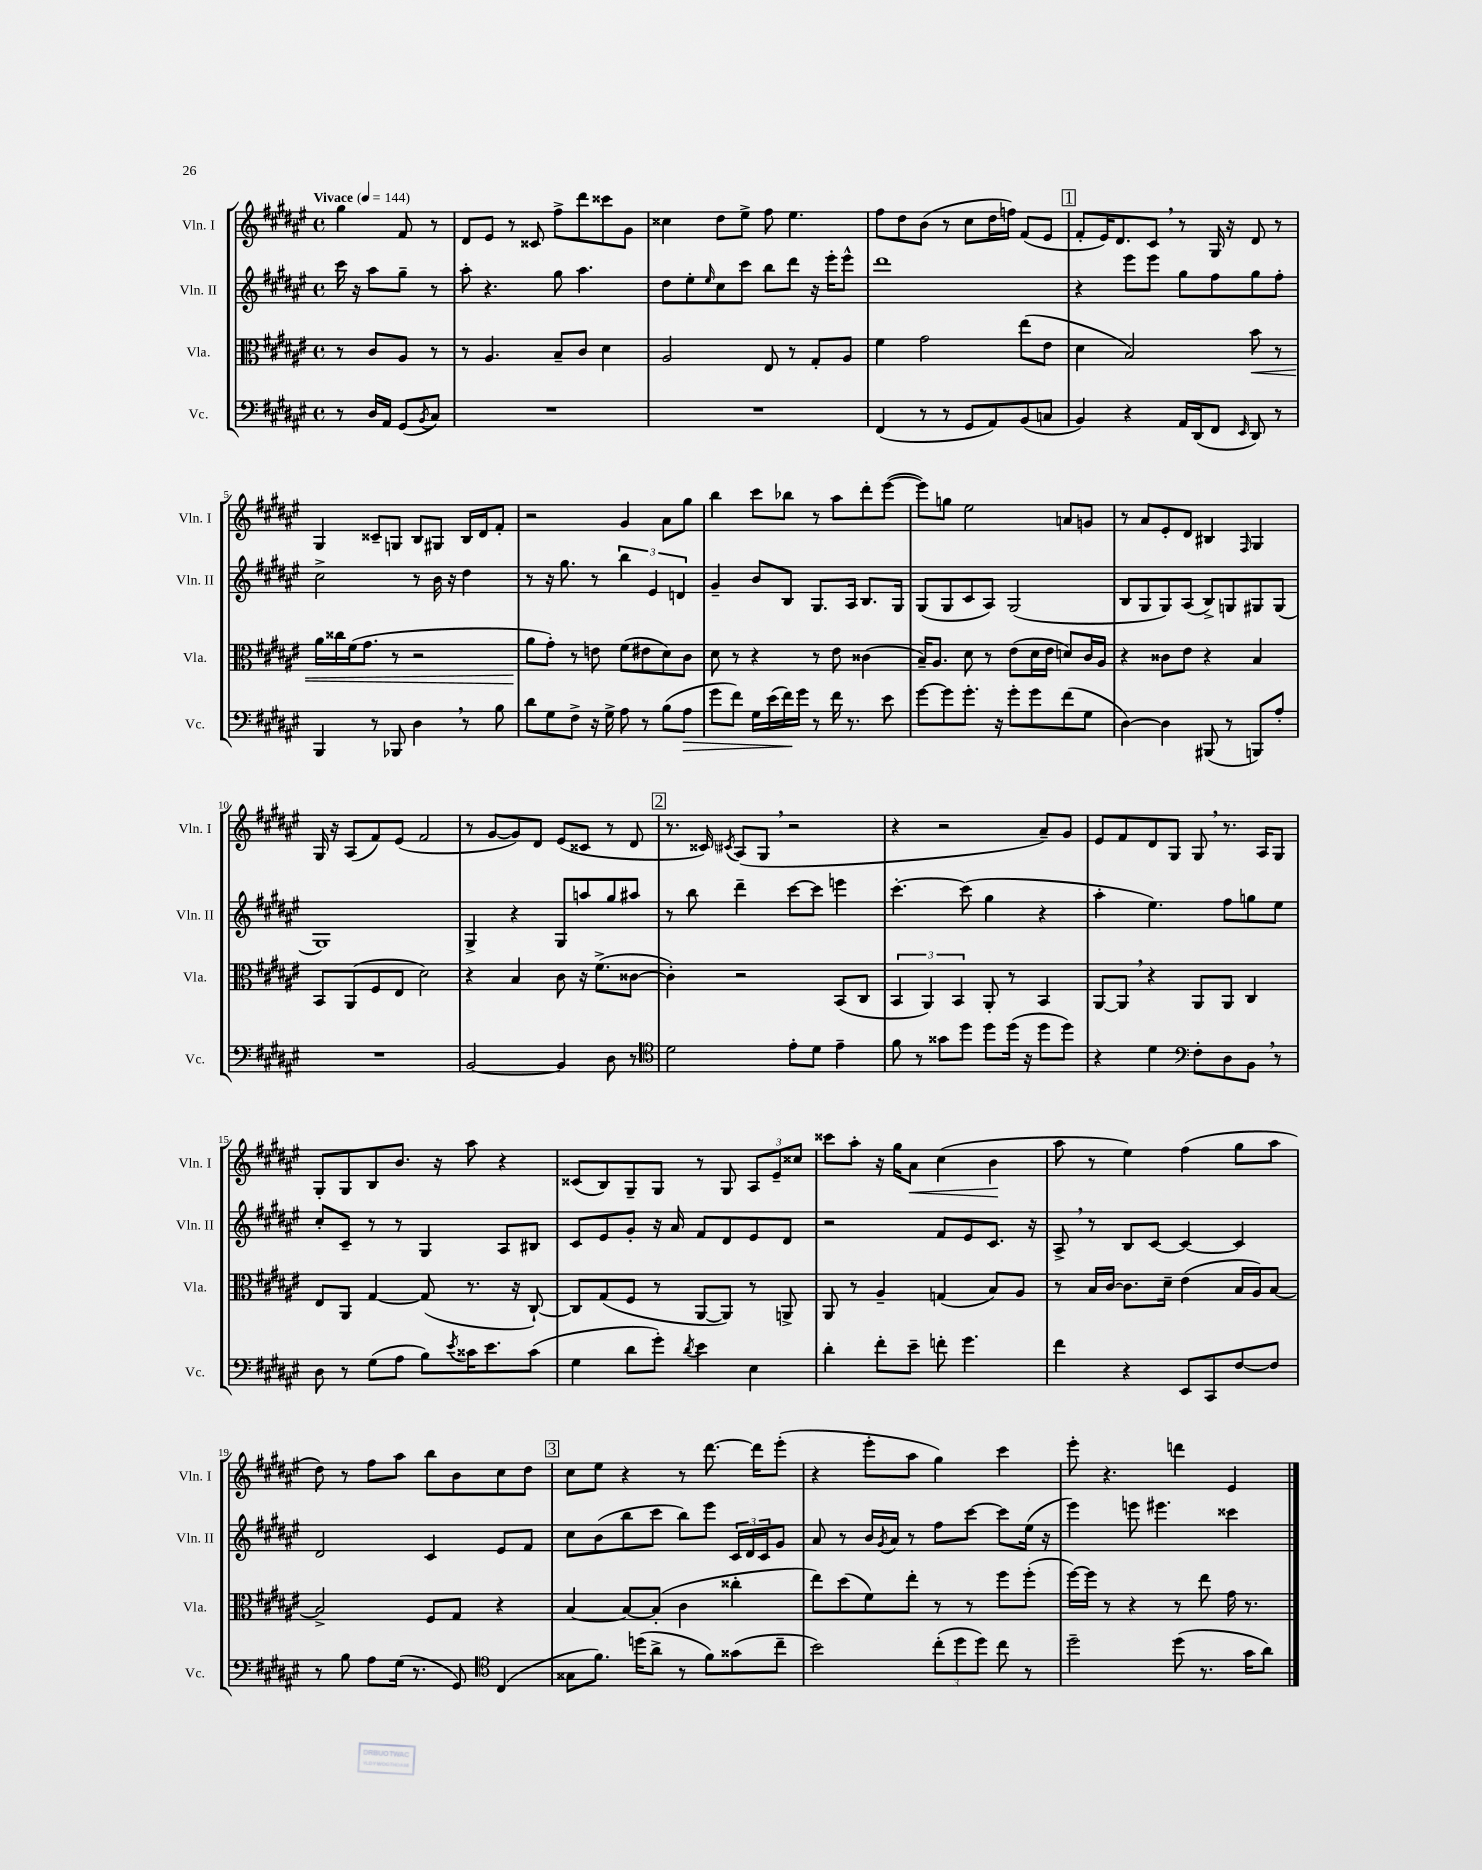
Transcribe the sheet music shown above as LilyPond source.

<<
\new StaffGroup <<
\new Staff = "s0" \with { instrumentName = "Vln. I" shortInstrumentName = "Vln. I" } {
    \clef treble \key fis \major \defaultTimeSignature \time 4/4 \partial 2 \tempo "Vivace" 4 = 144
    gis''4 fis'8 r8 |
    dis'8 eis'8 r8 cisis'8 fis''8-> dis'''8 cisis'''8 gis'8 |
    cisis''4 dis''8 eis''8-> fis''8 eis''4. |
    fis''8 dis''8 b'8( r8 cis''8 dis''16 f''16) fis'8( eis'8 |
    \mark \markup { \box "1" } fis'8-. eis'16) dis'8. cis'8 \breathe r8 gis16 r16 dis'8 r8 |
    gis4 cisis'8-- g8 b8 gis8 b16 dis'16 fis'8-. |
    r2 gis'4 ais'8 gis''8 |
    b''4 cis'''8 bes''8 r8 ais''8 dis'''8-. eis'''8~( |
    eis'''8) g''8 eis''2 a'8 g'8 |
    r8 ais'8 eis'8-. dis'8 bis4 \grace { fis16 } gis4 |
    gis16 r16 ais8( fis'8) eis'8( fis'2 |
    r8 gis'8~ gis'8) dis'8 eis'8( cisis'8 r8 dis'8 |
    \mark \markup { \box "2" } r8. cisis'16) \acciaccatura { cis'8 } ais8( gis8 \breathe r2 |
    r4 r2 ais'8--) gis'8 |
    eis'8 fis'8 dis'8 gis8 gis8 \breathe r8. ais16 gis8 |
    gis8-. gis8 b8 b'8. r16 ais''8 r4 |
    cisis'8( b8) gis8-- gis8 r8 gis8 \tuplet 3/2 { ais8 eis'8-- cisis''8 } |
    cisis'''8 ais''8-. r16 gis''16 ais'8\< cis''4( b'4\! |
    ais''8 r8 eis''4) fis''4( gis''8 ais''8 |
    dis''8) r8 fis''8 ais''8 b''8 b'8 cis''8 dis''8 |
    \mark \markup { \box "3" } cis''8 eis''8 r4 r8 dis'''8.~ dis'''16 eis'''8-.( |
    r4 eis'''8-. ais''8 gis''4) cis'''4 |
    eis'''8-. r4. d'''4 eis'4 \bar "|." |
}
\new Staff = "s1" \with { instrumentName = "Vln. II" shortInstrumentName = "Vln. II" } {
    \clef treble \key fis \major \defaultTimeSignature \time 4/4 \partial 2
    cis'''16 r16 ais''8 gis''8-- r8 |
    ais''8-. r4. gis''8 ais''4. |
    dis''8 eis''8-. \grace { eis''16 } cis''8 cis'''8 b''8 dis'''8 r16 eis'''16-. eis'''8-^ |
    dis'''1 |
    \mark \markup { \box "1" } r4 eis'''8 eis'''8 gis''8 fis''8 gis''8 fis''8-. |
    cis''2-> r8 b'16 r16 dis''4 |
    r8 r16 gis''8. r8 \tuplet 3/2 { b''4 eis'4 d'4 } |
    gis'4-- b'8 b8 gis8. ais16 b8. gis16 |
    gis8( gis8 cis'8 ais8) gis2( |
    b8 gis8 gis8) ais8( b8->) g8 gis8 gis8( |
    gis1) |
    gis4-> r4 gis8 a''8 gis''8 ais''8 |
    \mark \markup { \box "2" } r8 b''8 dis'''4-- cis'''8~ cis'''8 e'''4 |
    cis'''4.~-. cis'''8( gis''4 r4 |
    ais''4-. eis''4.) fis''8 g''8 eis''8 |
    cis''8-. cis'8-- r8 r8 gis4 ais8 bis8 |
    cis'8 eis'8 gis'8-. r16 ais'16 fis'8 dis'8 eis'8 dis'8 |
    r2 fis'8 eis'8 cis'8. r16 |
    ais8-> \breathe r8 b8 cis'8~ cis'4~ cis'4 |
    dis'2 cis'4 eis'8 fis'8 |
    \mark \markup { \box "3" } cis''8 b'8( b''8 cis'''8 b''8) eis'''8 \tuplet 3/2 { cis'16 dis'16 cis'16 } gis'8 |
    ais'8 r8 b'16 \acciaccatura { gis'8 } ais'16 r8 fis''8 cis'''8~ cis'''8 eis''16( r16 |
    eis'''4) e'''8 eis'''4. cisis'''4 \bar "|." |
}
\new Staff = "s2" \with { instrumentName = "Vla." shortInstrumentName = "Vla." } {
    \clef alto \key fis \major \defaultTimeSignature \time 4/4 \partial 2
    r8 cis'8 ais8 r8 |
    r8 ais4. b8-- cis'8 dis'4 |
    ais2 eis8 r8 gis8-. ais8 |
    fis'4 gis'2 eis''8( eis'8 |
    \mark \markup { \box "1" } dis'4 b2) b'8\< r8 |
    ais'16 cisis''16 fis'16( gis'8. r8 r2 |
    ais'8\! gis'8-.) r8 e'8 fis'8( eis'8 dis'8) cis'8 |
    dis'8 r8 r4 r8 eis'8 cisis'4( |
    b16--) ais8. dis'8 r8 eis'8( dis'16 eis'16 d'8) cis'16 ais16 |
    r4 cisis'8 eis'8 r4 b4 |
    b,8 ais,8( fis8 eis8 dis'2) |
    r4 b4 cis'8 r16 fis'8.->( cisis'8~ |
    \mark \markup { \box "2" } cisis'4-.) r2 b,8( cis8 |
    \tuplet 3/2 { b,4 ais,4) b,4 } ais,8-. r8 b,4 |
    ais,8~ ais,8 \breathe r4 ais,8 ais,8 cis4 |
    eis8 ais,8 gis4~ gis8( r8. r16 cis8~-!) |
    cis8 gis8( fis8 r8 ais,8~ ais,8) r8 a,8-> |
    ais,8 r8 ais4-- g4( b8) ais8 |
    r8 b16 cis'16~ cis'8. dis'16-- eis'4( b16 ais16) b8~ |
    b2-> fis8 gis8 r4 |
    \mark \markup { \box "3" } b4~ b8~ b8-.( cis'4 cisis''4-. |
    eis''8) dis''8( fis'8) eis''8-. r8 r8 fis''8 fis''8-.( |
    fis''16~) fis''16 r8 r4 r8 eis''8 gis'16 r8. \bar "|." |
}
\new Staff = "s3" \with { instrumentName = "Vc." shortInstrumentName = "Vc." } {
    \clef bass \key fis \major \defaultTimeSignature \time 4/4 \partial 2
    r8 dis16 ais,16 gis,8( \acciaccatura { b,8 } cis8) |
    R1 |
    R1 |
    fis,4( r8 r8 gis,8 ais,8) b,8( c8 |
    \mark \markup { \box "1" } b,4) r4 ais,16 dis,16( fis,8 \grace { eis,16 } dis,8) r8 |
    b,,4 r8 bes,,8 dis4 \breathe r8 b8 |
    dis'8 gis8 fis8-> r16 gis16-> ais8 r8 b8( ais8\> |
    gis'8 fis'8) gis16 eis'16( fis'16\!) gis'16 r8 fis'16 r8. eis'8 |
    gis'8~ gis'8 gis'8.-. r16 gis'8-. gis'8 fis'8( gis8 |
    dis4~) dis4 bis,,8( r8 b,,8) ais8-. |
    R1 |
    b,2~ b,4 dis8 r8 |
    \mark \markup { \box "2" } \clef tenor dis'2 eis'8-. dis'8 eis'4-- |
    fis'8 r8 gisis'8 dis''8 dis''8 dis''16( r16 dis''8 dis''8) |
    r4 dis'4 \clef bass fis8-. dis8 b,8 \breathe r8 |
    dis8 r8 gis8( ais8 b8) \acciaccatura { eis'8 } cisis'16 eis'8. cisis'8( |
    gis4 dis'8 gis'8-.) \acciaccatura { dis'8 } eis'4 eis4 |
    dis'4-. fis'8-. eis'8-- f'8-. gis'4. |
    fis'4 r4 eis,8 cis,8 fis8~ fis8 |
    r8 b8 ais8 gis16( r8. gis,8) \clef tenor cis4( |
    \mark \markup { \box "3" } gisis8 fis'8.) d''16( ais'8-> r8 fis'8) gisis'8( cis''8-- |
    b'2) \tuplet 3/2 { cis''8-.( dis''8 dis''8) } cis''8 r8 |
    dis''2-- dis''8( r8. gis'16 ais'8) \bar "|." |
}
>>
>>
